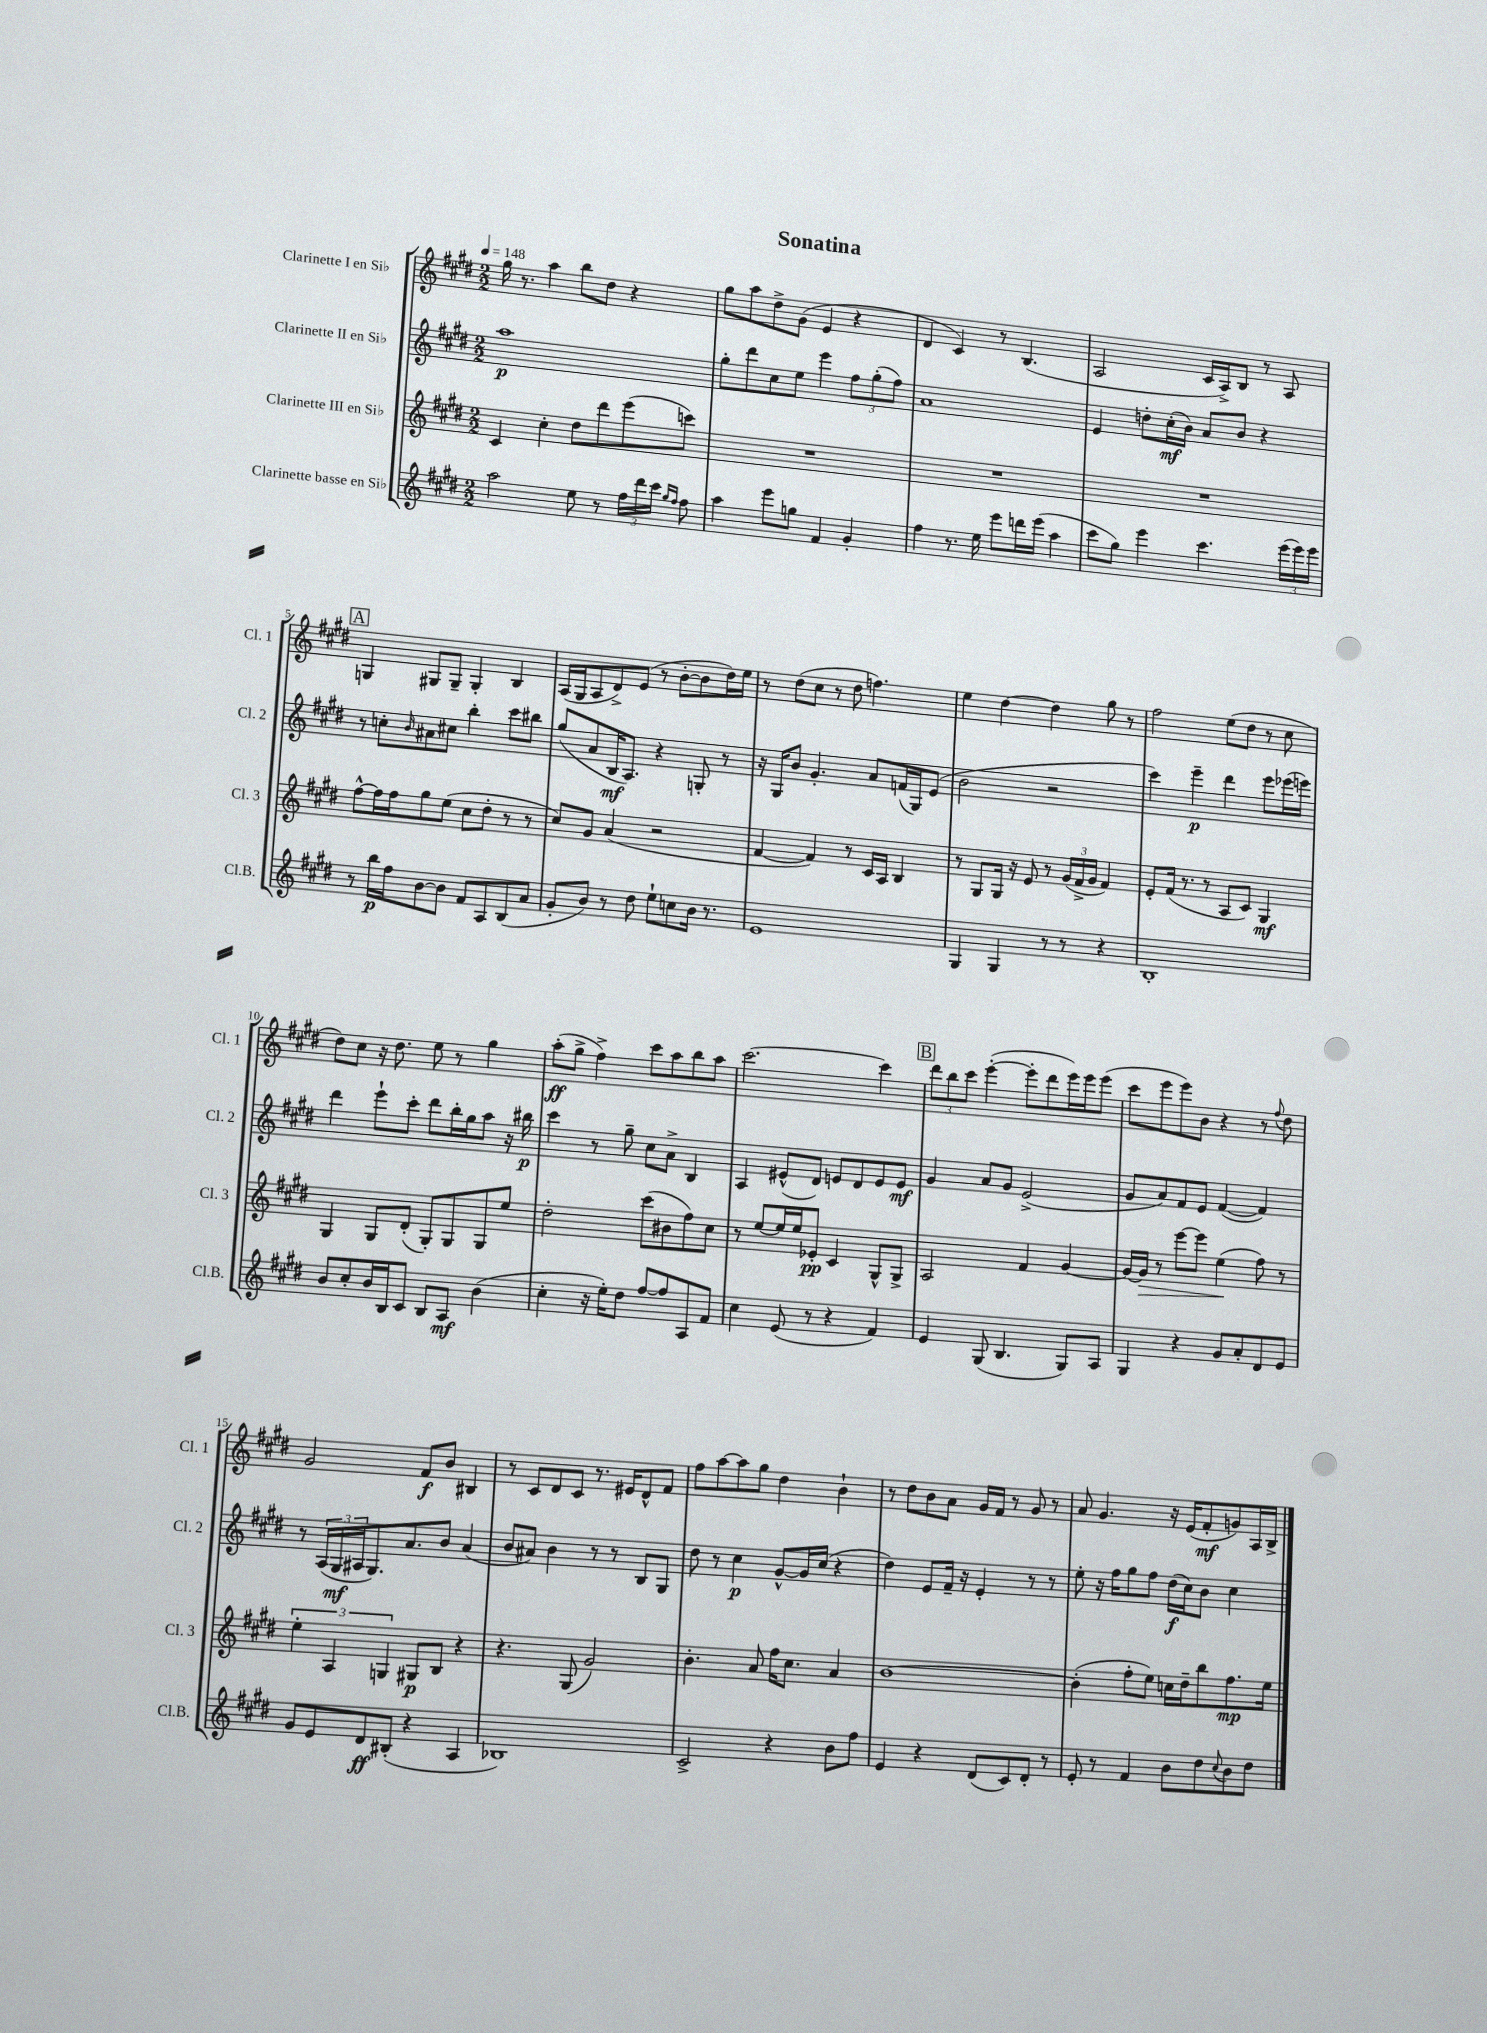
\header { title = "Sonatina" }
<<
\new StaffGroup <<
\new Staff = "s0" \with { instrumentName = "Clarinette I en Sib" shortInstrumentName = "Cl. 1" } {
    \clef treble \key e \major \numericTimeSignature \time 2/2 \tempo 4 = 148
    gis''16 r8. a''4 b''8 dis''8 r4 |
    gis''8 a''8 dis''8-> gis'8( e'4 r4 |
    dis'4 cis'4) r8 b4.( |
    a2 cis'16 a16->) b8 r8 a8 |
    \mark \markup { \box "A" } g4 gis8 gis8-- gis4-. b4 |
    a16( gis16 a8 dis'8->) e'8( r8 b'8~-. b'8 dis''16) e''16 |
    r8 dis''8( cis''8 r8 dis''8 f''4.) |
    e''4 dis''4~ dis''4 gis''8 r8 |
    fis''2 e''8( dis''8 r8 cis''8 |
    dis''8) cis''8 r16 dis''8. e''8 r8 gis''4 |
    a''8-.\ff( gis''8-> fis''4->) cis'''8 a''8 b''8 a''8 |
    cis'''2.~ cis'''4 |
    \mark \markup { \box "B" } \tuplet 3/2 { dis'''8 b''8 cis'''8 } e'''4~-.( e'''8-. dis'''8 e'''16) e'''16 e'''8( |
    cis'''8 e'''8 e'''8) b'8 r4 r8 \appoggiatura { fis''8 } dis''8 |
    gis'2 fis'8\f b'8 bis4 |
    r8 cis'8 dis'8 cis'8 r8. eis'16 dis'8-^ fis'8 |
    fis''8 a''8~ a''8 gis''8 dis''4 b'4-! |
    r8 dis''8 b'8 a'8 gis'16 fis'16 r8 gis'8 r8 |
    a'8 gis'4. r16 e'16( fis'8-.\mf g'8) a16 b16-> \bar "|." |
}
\new Staff = "s1" \with { instrumentName = "Clarinette II en Sib" shortInstrumentName = "Cl. 2" } {
    \clef treble \key e \major \numericTimeSignature \time 2/2
    a''1\p |
    gis''8-. dis'''8 cis''8 e''8 e'''4 \tuplet 3/2 { fis''8 gis''8-.( fis''8) } |
    a'1 |
    e'4 d''8-. cis''16-.\mf( b'16) a'8 b'8 r4 |
    \mark \markup { \box "A" } r8 c''8-. \grace { b'16 } ais'8 cis''8 b''4-. cis'''8 bis''8 |
    gis''8( a'8 b16\mf a8.) r4 g8-. r8 |
    r16 gis16 b'8 gis'4.-. a'8 f'16( gis16) e'8( |
    b'2 r2 |
    cis'''4) e'''4--\p dis'''4 e'''8 ees'''16( e'''16) |
    dis'''4 e'''8-! cis'''8-. dis'''8 b''16-. gis''16 a''8 r16 bis''16\p |
    cis'''4 r8 gis''8-- cis''8 a'8-> b4 |
    a4 eis'8-^( dis'8) e'8 dis'8 e'8 e'8\mf |
    \mark \markup { \box "B" } gis'4 a'8 gis'8 e'2->( |
    gis'8 a'8) fis'8 e'8 fis'4~( fis'4) |
    r8 \tuplet 3/2 { a16( gis16\mf ais16 } gis8.) a'8. b'8 a'4( |
    b'8 ais'8) b'4 r8 r8 b8 gis8 |
    dis''8 r8 cis''4\p gis'8~-^ gis'16 cis''16( r4 |
    dis''4) e'8 fis'16-- r16 e'4-. r8 r8 |
    e''8-. r16 fis''16 gis''8 fis''8 dis''16\f( cis''16) b'8 cis''4 \bar "|." |
}
\new Staff = "s2" \with { instrumentName = "Clarinette III en Sib" shortInstrumentName = "Cl. 3" } {
    \clef treble \key e \major \numericTimeSignature \time 2/2
    cis'4 cis''4-. dis''8 dis'''8 e'''8( c'''8) |
    R1 |
    R1 |
    R1 |
    \mark \markup { \box "A" } fis''8~-^ fis''16 fis''16 gis''8 e''8( cis''8 dis''8-. r8 r8 |
    cis''8) gis'8 a'4( r2 |
    fis'4~ fis'4) r8 cis'16 a16 b4 |
    r8 gis8 gis16 r16 e'8 r8 \tuplet 3/2 { gis'16( fis'16-> gis'16 } fis'4) |
    e'8-. fis'16( r8. r8 a8 cis'8) gis4\mf |
    gis4 gis8 dis'8-.( gis8-.) gis8 gis8 e''8 |
    dis''2-. cis'''8( bis'8 fis''8) cis''8 |
    r8 e''8~ e''16 e''16 ees'8-.\pp cis'4 gis8-^ gis8-> |
    \mark \markup { \box "B" } a2 fis'4 gis'4~ |
    gis'16~ gis'16\> r8 e'''8~ e'''8 e''4\!( fis''8) r8 |
    \tuplet 3/2 { e''4-. a4 g4 } gis8\p b8 r4 |
    r4. gis8( gis'2) |
    b'4.-. a'8 fis''16 cis''8. a'4 |
    b'1~ |
    b'4-.( fis''8-. e''8) c''16 dis''16-- b''8 fis''8.\mp e''16 \bar "|." |
}
\new Staff = "s3" \with { instrumentName = "Clarinette basse en Sib" shortInstrumentName = "Cl.B." } {
    \clef treble \key e \major \numericTimeSignature \time 2/2
    a''2 e''8 r8 \tuplet 3/2 { fis''16 dis'''16 cis'''16 } \grace { gis''16 fis''16 } fis''8 |
    a''4 e'''8 g''8 fis'4 gis'4-. |
    fis''4 r8. e''16 e'''8 d'''16 e'''16( a''4 |
    cis'''8 gis''8) e'''4 cis'''4. \tuplet 3/2 { e'''16( e'''16) e'''16 } |
    \mark \markup { \box "A" } r8 b''16\p fis''16 b'8~ b'8 fis'8 a8 b8( a'8 |
    gis'8-. b'8) r8 dis''8 e''8-! c''8 b'16 r8. |
    e'1 |
    gis4 gis4 r8 r8 r4 |
    b1-. |
    b'8 cis''8-. b'16 b16 cis'8 b8 a8\mf b'4( |
    cis''4-. r16 e''16-.) dis''8 fis''8~ fis''8 a8 fis'8 |
    cis''4 e'8( r8 r4 fis'4) |
    \mark \markup { \box "B" } e'4 gis8( b4. gis8) a8 |
    gis4 r4 gis'8 a'8-. dis'8 e'8 |
    gis'8 e'8 dis'8\ff bis8-.( r4 a4 |
    bes1) |
    cis'2-> r4 b'8 fis''8 |
    e'4 r4 dis'8( cis'8) dis'8-. r8 |
    e'8-. r8 fis'4 b'8 dis''8 \appoggiatura { cis''8 } b'8 dis''8 \bar "|." |
}
>>
>>
